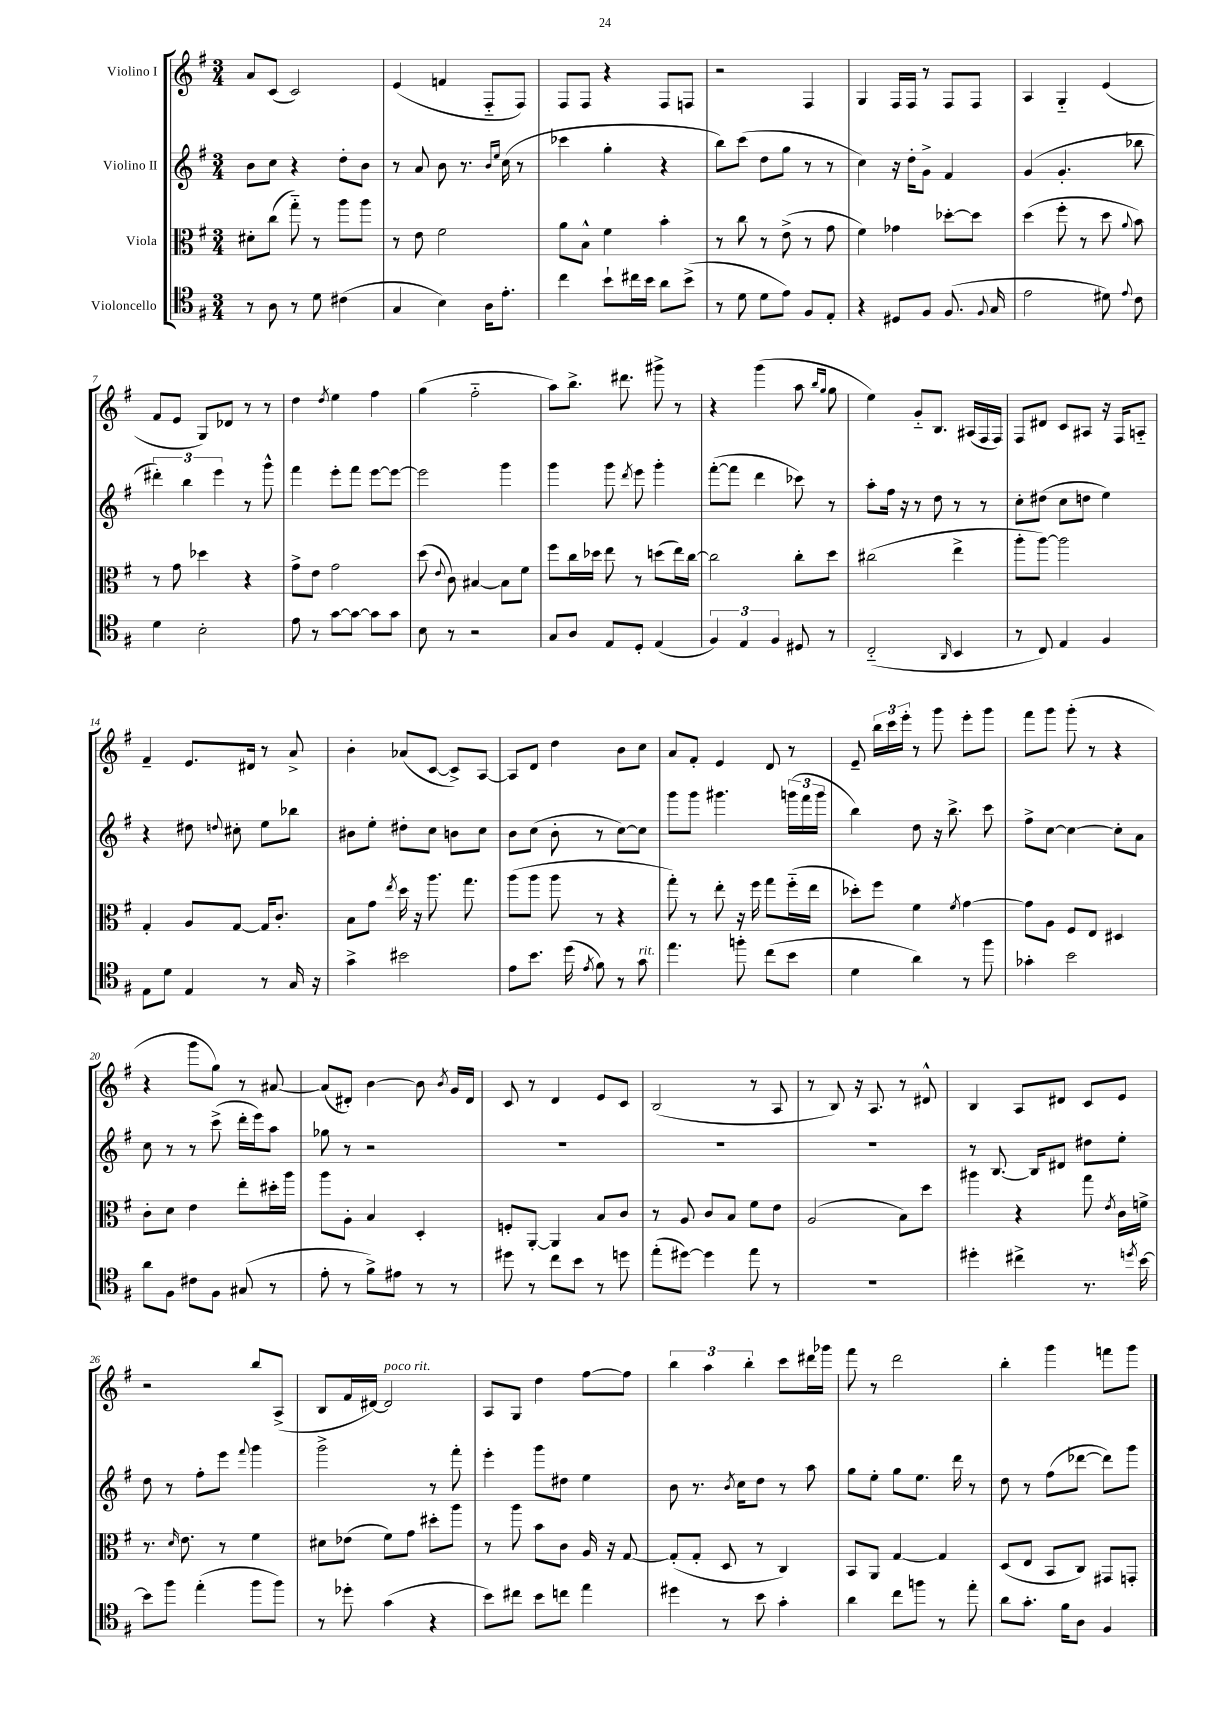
<<
\new StaffGroup <<
\new Staff = "s0" \with { instrumentName = "Violino I" } {
    \clef treble \key g \major \numericTimeSignature \time 3/4
    \autoBeamOff a'8[ c'8]( c'2) |
    e'4( f'4 fis8[-_ fis8]) |
    fis8[ fis8] r4 fis8[ f8] |
    r2 fis4 |
    g4 fis16[ fis16] r8 fis8[ fis8] |
    a4 g4-_ e'4( |
    fis'8[ e'8] g8[) des'8] r8 r8 |
    d''4 \acciaccatura { d''8 } e''4 fis''4 |
    g''4( fis''2-_ |
    a''8[) b''8.]-> dis'''8. gis'''8-> r8 |
    r4 g'''4( a''8 \grace { b''16[ g''16] } g''8 |
    e''4) g'8[-_ b8.] ais16[( fis16 fis16]) |
    fis8[ dis'8] c'8[ ais8] r16 fis16[ a8]-_ |
    fis'4-- e'8.[ dis'16] r8 a'8-> |
    b'4-. aes'8[( c'8]~ c'8[->) a8]~ |
    a8[ d'8] d''4 b'8[ c''8] |
    a'8[ fis'8]-. e'4 d'8 r8 |
    e'8-- \tuplet 3/2 { b''16[ c'''16 e'''16]-. } r8 g'''8 e'''8[-. g'''8] |
    fis'''8[ g'''8] g'''8-.( r8 r4 |
    r4 g'''8[ g''8]) r8 ais'8~ |
    ais'8[( dis'8]-.) b'4~ b'8 \acciaccatura { b'8 } g'16[ dis'16] |
    c'8 r8 d'4 e'8[ c'8] |
    b2( r8 a8 |
    r8 b8) r16 a8. r8 dis'8-^ |
    b4 a8[ dis'8] c'8[ e'8] |
    r2 b''8[ a8]->( |
    b8[ fis'16 dis'16]~) dis'2^\markup { \italic "poco rit." } |
    a8[ g8] d''4 fis''8[~ fis''8] |
    \tuplet 3/2 { b''4 a''4 b''4-. } c'''8[ dis'''16 ges'''16] |
    fis'''8 r8 d'''2 |
    b''4-. g'''4 f'''8[ g'''8] \bar "|." |
}
\new Staff = "s1" \with { instrumentName = "Violino II" } {
    \clef treble \key g \major \numericTimeSignature \time 3/4
    \autoBeamOff b'8[ c''8] r4 d''8[-. b'8] |
    r8 a'8 b'8 r8. \grace { b'16[ e''16] } c''16( r8 |
    ces'''4 g''4-. r4 |
    b''8[) c'''8]( d''8[ g''8] r8 r8 |
    c''4) r16 d''16[-. g'8]-> fis'4 |
    g'4( g'4.-. bes''8 |
    \tuplet 3/2 { dis'''4-.) b''4 e'''4 } r8 g'''8-^ |
    fis'''4 e'''8[-. fis'''8] e'''8[~ e'''8]~ |
    e'''2 g'''4 |
    g'''4 g'''8 \acciaccatura { d'''8 } e'''8 g'''4-. |
    fis'''8[~-.( fis'''8] d'''4 ces'''8) r8 |
    a''8[-. fis''16] r16 r8 d''8 r8 r8 |
    c''8[-. dis''8]( c''8[ d''8] e''4) |
    r4 dis''8 \appoggiatura { d''8 } cis''8-. e''8[ bes''8] |
    bis'8[ e''8]-. dis''8[-. c''8] b'8[ c''8] |
    b'8[ c''8]( b'8-. r8 c''8[~) c''8] |
    g'''8[ g'''8] gis'''4. \tuplet 3/2 { g'''16[( fis'''16 g'''16] } |
    b''4) d''8 r16 b''8.-> c'''8 |
    fis''8[-> c''8]~ c''4~ c''8[-. a'8] |
    c''8 r8 r8 c'''8->( d'''16[-. e'''16) a''8] |
    ges''8 r8 r2 |
    R2. |
    R2. |
    R2. |
    r8 b8.~ b16[ dis'8] dis''8[ e''8]-. |
    d''8 r8 fis''8[-. e'''8] \appoggiatura { fis'''8 } g'''4 |
    g'''2-> r8 fis'''8-. |
    e'''4-. g'''8[ dis''8] e''4 |
    b'8 r8. \acciaccatura { b'8 } c''16[ d''8] r8 a''8 |
    g''8[ e''8]-. g''8[ e''8.] d'''16 r8 |
    d''8 r8 fis''8[( des'''8]~ des'''8[) g'''8] \bar "|." |
}
\new Staff = "s2" \with { instrumentName = "Viola" } {
    \clef alto \key g \major \numericTimeSignature \time 3/4
    \autoBeamOff dis'8[-. c''8]( g''8-_) r8 a''8[ a''8] |
    r8 e'8 fis'2 |
    a'8[ b8]-^ fis'4 b'4-. |
    r8 c''8 r8 e'8->( r8 g'8 |
    fis'4) ges'4 des''8[~-. des''8] |
    d''4( fis''8-. r8 d''8 \appoggiatura { a'8 } b'8) |
    r8 g'8 des''4 r4 |
    g'8[-> e'8] g'2 |
    d''8( \appoggiatura { e'8 } c'8) bis4~ bis8[ fis'8] |
    fis''8[ c''16 des''16] e''8 r8 d''8[( e''16) c''16]~ |
    c''2 c''8[-. d''8] |
    cis''2( e''4-> |
    a''8[-. a''8]~) a''2 |
    g4-. a8[ g8]~ g16[ c'8.]-. |
    b8[ g'8] \acciaccatura { e''8 } d''16 r16 a''8. g''8. |
    a''8[( a''8] a''8 r8 r4 |
    g''8-.) r8 e''8-. r16 fis''16 g''8[ fis''16-_( e''16] |
    des''8[-.) fis''8] fis'4 \acciaccatura { fis'8 } g'4~ |
    g'8[ a8] fis8[ e8] dis4 |
    c'8[-. d'8] e'4 e''8[-. dis''16-. a''16] |
    a''8[ a8]-. b4 d4-. |
    f8[-. a,8]~-. a,4 b8[ c'8] |
    r8 a8 c'8[ b8] fis'8[ e'8] |
    a2( b8[) d''8] |
    ais''4 r4 g''8 \acciaccatura { e'8 } c'16[ f'16]-> |
    r8. \grace { d'16 } e'8. r8 fis'4 |
    dis'8[ ees'8]( fis'8[) g'8] dis''8[-. a''8] |
    r8 a''8 b'8[ c'8] a16 r16 g8~ |
    g8[-.( g8]-. d8 r8 c4) |
    b,8[ a,8] g4~ g4 |
    d8[( e8] b,8[ c8]) gis,8[ g,8]-. \bar "|." |
}
\new Staff = "s3" \with { instrumentName = "Violoncello" } {
    \clef tenor \key g \major \numericTimeSignature \time 3/4
    \autoBeamOff r8 a8 r8 d'8 cis'4( |
    g4 b4) a16[ e'8.]-. |
    c''4 b'8[-! cis''16 b'16] a'8[ b'8]->( |
    r8 d'8 d'8[ e'8]) fis8[ e8]-. |
    r4 dis8[ fis8] fis8.( \appoggiatura { fis8 } g16 |
    e'2 dis'8) \appoggiatura { e'8 } c'8 |
    d'4 b2-. |
    e'8 r8 g'8[~ g'8]~ g'8[ g'8] |
    b8 r8 r2 |
    g8[ a8] e8[ d8]-. e4( |
    \tuplet 3/2 { fis4) e4 fis4 } dis8 r8 |
    c2-_( \grace { a,16 } b,4 |
    r8 c8) e4 fis4 |
    e8[ d'8] e4 r8 g16 r16 |
    g'4-> bis'2 |
    e'8[ b'8.] d''16( \acciaccatura { e'8 } fis'8) r8 g'8^\markup { \italic "rit." } |
    e''4. f''8-. c''8[( b'8] |
    d'4 a'4) r8 fis''8 |
    ges'4-. b'2 |
    a'8[ fis8] cis'8[ fis8] gis8( r8 |
    e'8-. r8 fis'8[->) eis'8] r8 r8 |
    dis''8 r8 c''8[ b'8] r8 d''8 |
    e''8[-.( dis''8]~) dis''4 e''8 r8 |
    R2. |
    dis''4-. cis''4-> r8. \acciaccatura { d''8 } b'16~ |
    b'8[ fis''8] e''4-.( fis''8[ fis''8]) |
    r8 des''8-. g'4( r4 |
    b'8[) cis''8] b'8[ c''8] e''4 |
    dis''4 r8 b'8 g'4-. |
    a'4 c''8[ f''8] r8 e''8-. |
    a'8[ g'8.]-. fis'16[ a8] fis4 \bar "|." |
}
>>
>>
